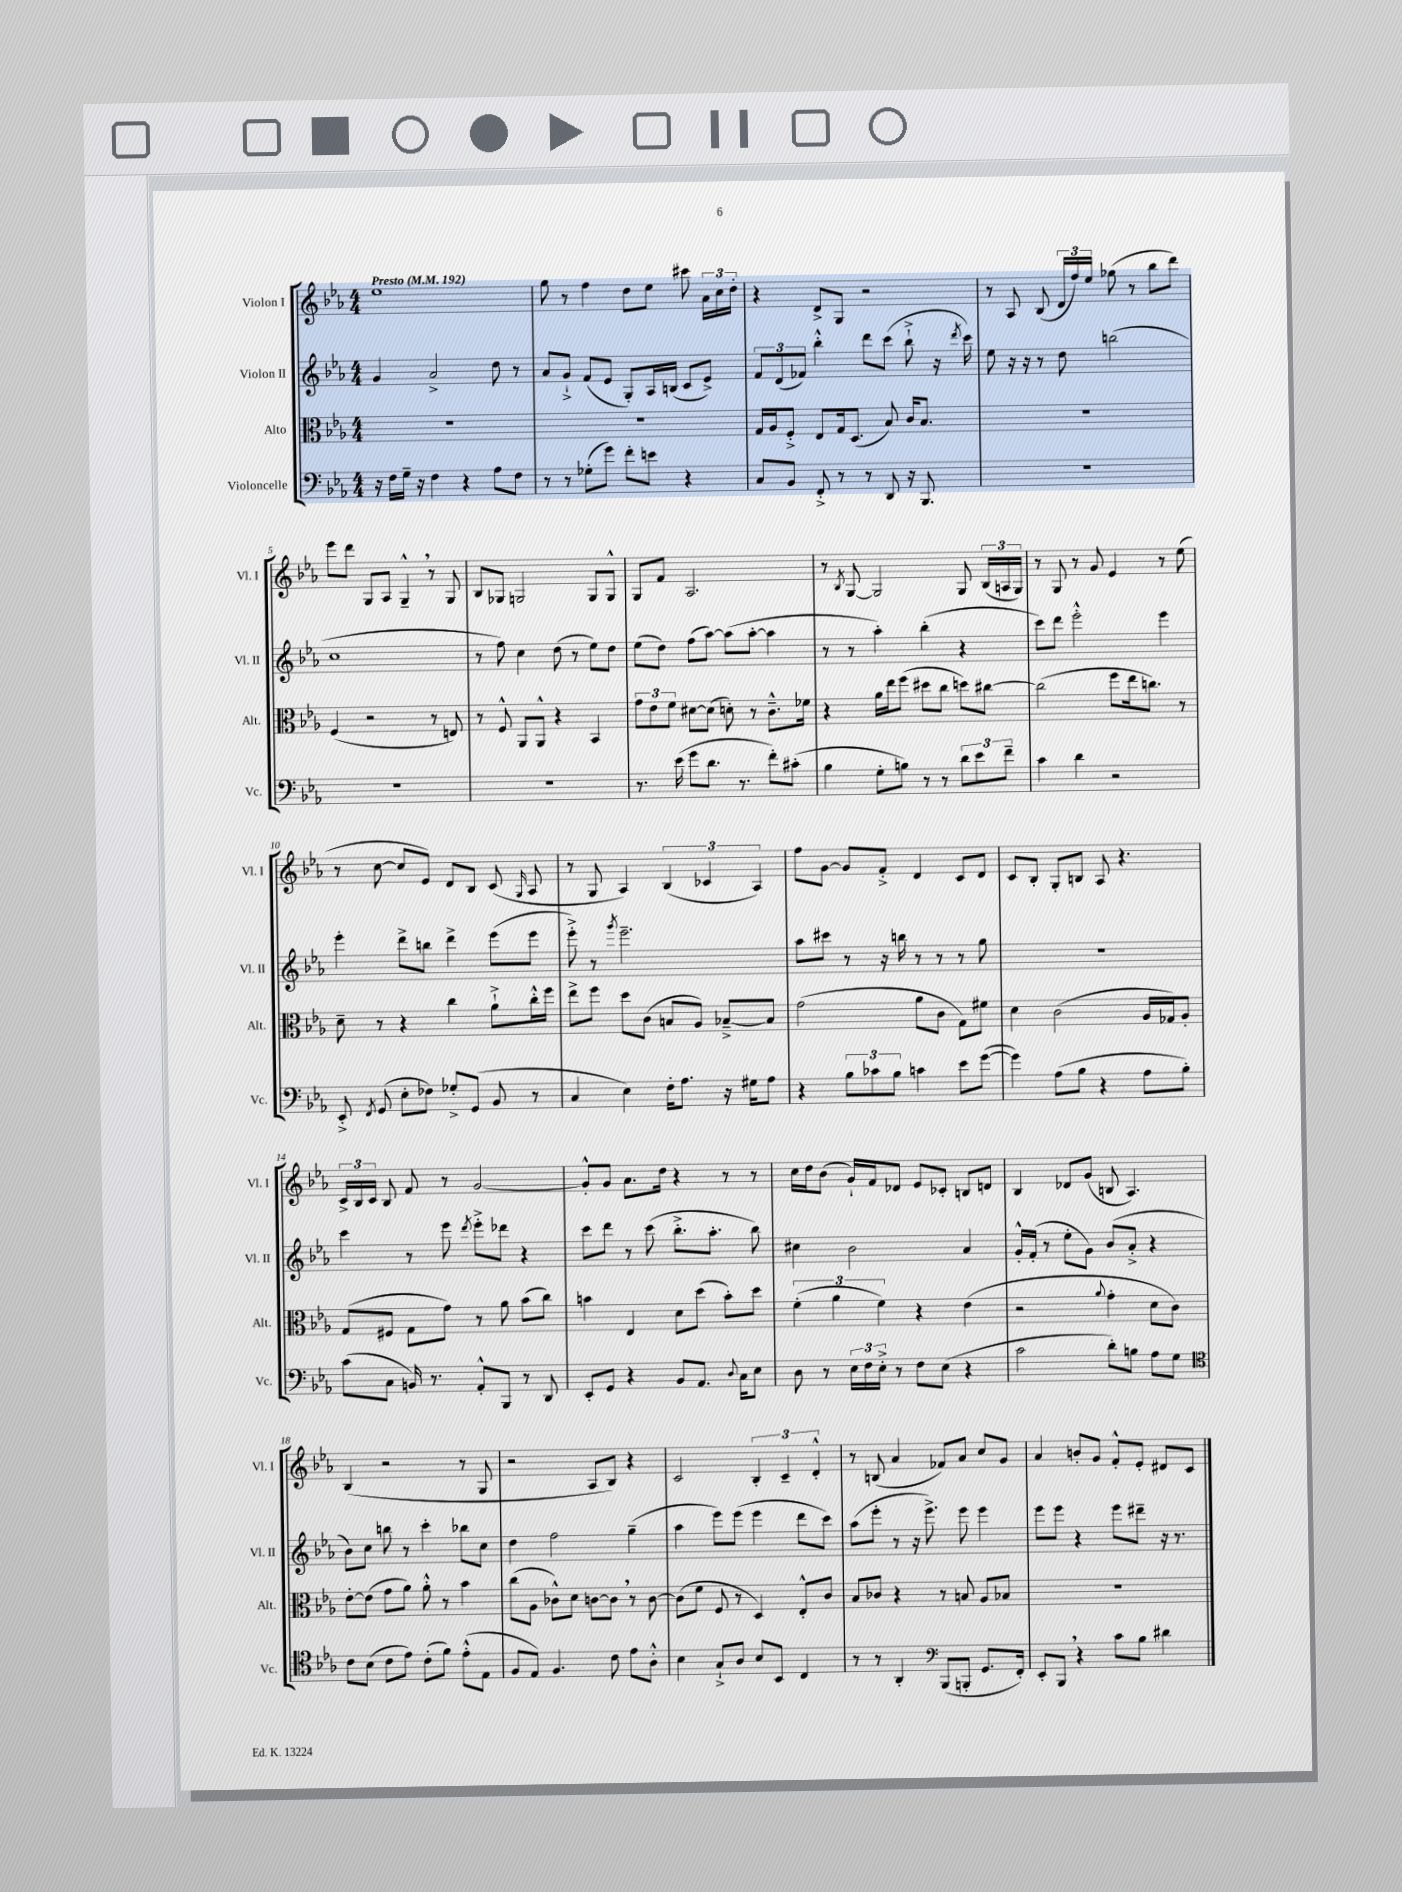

**kern	**kern	**kern	**kern
*staff4	*staff3	*staff2	*staff1
*clefF4	*clefC3	*clefG2	*clefG2
*k[b-e-a-]	*k[b-e-a-]	*k[b-e-a-]	*k[b-e-a-]
*M4/4	*M4/4	*M4/4	*M4/4
*MM192	*MM192	*MM192	*MM192
16r	1r	4g	1ee-
16F	.	.	.
16G~	.	.	.
16r	.	.	.
4F	.	2a-^	.
4r	.	.	.
8A-	.	8dd	.
8F	.	8r	.
=	=	=	=
8r	1r	8a-	8gg
8r	.	8g`^	8r
(8G-'	.	(8f	4ff
8g)	.	8e-	.
8f'	.	8G')	8dd
8e	.	16A-	8ee-
.	.	(16B	.
4r	.	8c	8ccc#
.	.	8e-^)	24a-
.	.	.	24cc
.	.	.	24dd'
=	=	=	=
8C	16G	12f	4r
.	16A-	.	.
.	.	(12d	.
8BB-	8F'^	.	.
.	.	12f-)	.
8FF'^	8E-	4bb-'^^	8d^
8r	16G	.	8G
.	(8.D	.	.
8r	.	8ddd	2r
8DD	8B-)	(8ccc	.
16r	16c	8bb-`^	.
8.BBB-	8.B-	.	.
.	.	16r	.
.	.	8qddd	.
.	.	16ccc)	.
=	=	=	=
1r	1r	8ee-	8r
.	.	16r	8A-
.	.	16r	.
.	.	8r	(8B-
.	.	8dd	24d
.	.	.	24ff)
.	.	.	24ee-
.	.	(2bb	(8gg-
.	.	.	8r
.	.	.	8bb-
.	.	.	8ddd)
=	=	=	=
1r	(4F	1cc	8eee-
.	.	.	8ddd
.	2r	.	8G
.	.	.	8A-
.	.	.	4G~^^
.	8r	.	8r
.	8E)	.	8G
=	=	=	=
1r	8r	8r	8B-
.	8F^^	8ff)	8G-
.	8AA-	4cc	2G
.	8AA-^^	.	.
.	4r	(8dd	.
.	.	8r	.
.	4BB-	8ee-)	8G
.	.	8dd	8G^^
=	=	=	=
8.r	12g	(8ee-	8G
.	12e-	.	.
.	.	8dd)	8f
.	12f	.	.
(16e-	.	.	.
8g	[8d#	(8ff	2.A-
8.d	(8d#]	[8aa-)	.
.	8d')	(8aa-]	.
8.r	.	.	.
.	8r	[8aa-'	.
8f')	8.c~^^	4aa-]	.
(8c#'	.	.	.
.	16f-	.	.
=	=	=	=
4B-	4r	8r	8r
.	.	.	8qB-
.	.	8r	[8G
8G'	16a-	4aa-')	2G]
.	16ee-	.	.
8B)	(8ff	.	.
8r	8dd#	(4bb-'	.
8r	8cc	.	.
12d	8dd)	4r	8G
12e-	.	.	.
.	[8cc#	.	(24B-
12f~	.	.	24A
.	.	.	24G)
=	=	=	=
4c	(2cc#]	8ccc)	8r
.	.	8ddd	8G
4d	.	2eee-'^^	8r
.	.	.	8g
2r	8ff	.	4e-
.	16ee-	.	.
.	8.cc)	.	.
.	.	4eee-	8r
.	8r	.	(8ee-
=	=	=	=
8EE-'^	8d~	4eee-'	8r
8qFF	.	.	.
(8GG	8r	.	[8cc
8E-'	4r	8ddd^	8cc]
8F-)	.	8bb	8e-)
8G-'^	4cc	4ddd^	8d
(8GG	.	.	8B-
8BB-	8a-`^	(8eee-	(8c
.	.	.	16qqG
8r	16cc'^^	8eee-	8A-
.	16ff	.	.
=	=	=	=
4C	8ee-^	8eee-'^)	8r
.	8ff	8r	8G
.	.	8qggg	.
4E-)	8dd	2.eee-~	4A-)
.	(8c	.	.
16F'	8B	.	(6B-
8.A-	.	.	.
.	8A-)	.	.
.	.	.	6c-
16r	[8B-~^	.	.
16G#	.	.	.
.	.	.	6A-)
8A-	8B-]	.	.
=	=	=	=
4r	(2g	8aa-	8ff
.	.	8ccc#	[8g
12B-	.	8r	8g]
12c-	.	.	.
.	.	16r	8f'^
12B-	.	.	.
.	.	16bb	.
4c	8a-	8r	4d
.	8c	8r	.
8e-	8G)	8r	8c
([8g	8f#	8gg	8d
=	=	=	=
4g])	4d	1r	8c
.	.	.	8B-'
(8A-	(2c	.	8G'
8B-	.	.	8B
4r	.	.	8A-
.	.	.	4.r
8A-	16A-	.	.
.	16G-)	.	.
8B-')	8A-'	.	.
=	=	=	=
(8c	(8G	4ccc	24c^
.	.	.	24B-
.	.	.	24c
8C	8F#	.	8B-
16BB)	8G	8r	8f
8.r	.	.	.
.	8g)	8eee-	8r
.	.	8qddd	.
8AA-'^^	8r	8eee-'^	[2g
8BBB-	8a-	8ddd-	.
8r	(8b-	4r	.
8DD	8cc)	.	.
=	=	=	=
8EE-'	4b	8ccc	8g'^^]
8GG	.	8ddd	8g
4r	4E-	8r	8.a-
.	.	(8ccc	.
.	.	.	16dd
8BB-	8d	8.bb-'^	4r
8.AA-	(8dd	.	.
.	.	8.aa-'	.
.	8b')	.	8r
8qqD	.	.	.
16C	.	.	.
8E-	8dd	8bb-)	8r
=	=	=	=
8D	(6f'	4cc#	16cc
.	.	.	16dd
8r	.	.	(8b-
.	6a-	.	.
24E-	.	2b-	16g`)
24F	.	.	.
.	.	.	16f
24E-'^	6f)	.	.
8r	.	.	8d-
8F	4r	.	8e-
(8E-	.	.	8c-'
4r	(4e-	4a-	8B
.	.	.	8d
=	=	=	=
2c	2r	16g'^^	4B-
.	.	(16f'	.
.	.	8r	.
.	.	8ee-'	8d-
.	.	8g)	(8g
.	8qqa-	.	.
8d')	4g'	(8b-	8B
8B	.	8a-'^	4.A-)
8A-	8d	4r	.
8G	8c)	.	.
=	=	=	=
*clefC4	*	*	*
8c	[8e-'	8b-)	(4B-
(8B-	(8e-]	8cc	.
8c	8g	8bb	2r
8e-)	8a-)	8r	.
(8c'	8a-'^^	4ccc'	.
8f)	8r	.	.
(8e-'^^	4b-	8bb-	8r
8E-	.	8cc	8G
=	=	=	=
8F	(8cc	4dd	2r
8E-)	8A-	.	.
4.F	8c-^^)	2ff	.
.	8d	.	.
.	[8c	.	8A-
8c	8c]	.	8B-)
8e-	8r	(4gg~	4r
8A-'^^	[8c	.	.
=	=	=	=
4B-	(8c]	4aa-	2c
.	8f	.	.
8G`^	8F	8eee-)	.
8A-	8r	(8eee-	.
8B-	4D)	4eee-	6B-'
8BB-	.	.	.
.	.	.	6c~
4C	8E-'^^	8ddd	.
.	.	.	6d'^^
.	8c	8ccc)	.
=	=	=	=
8r	8B-	(8aa-	8r
8r	8c-	8eee-'	(8B
4AA-'	4r	8r	4a-
.	.	16r	.
.	.	8.eee-^)	.
*clefF4	*	*	*
(8BBB-	8r	.	8f-)
8BBB'	8B	8eee-	8a-
8.GG	8A-	4eee-	8cc
.	8B-	.	8g
16FF')	.	.	.
=	=	=	=
8EE-'	1r	8eee-	4a-
8BBB-	.	8eee-	.
4r	.	4r	8b'
.	.	.	8g
8c	.	8eee-	8f'^^
8B-	.	8ddd#~	8e-'
4d#	.	16r	8d#
.	.	8.r	.
.	.	.	8c
==	==	==	==
*-	*-	*-	*-
